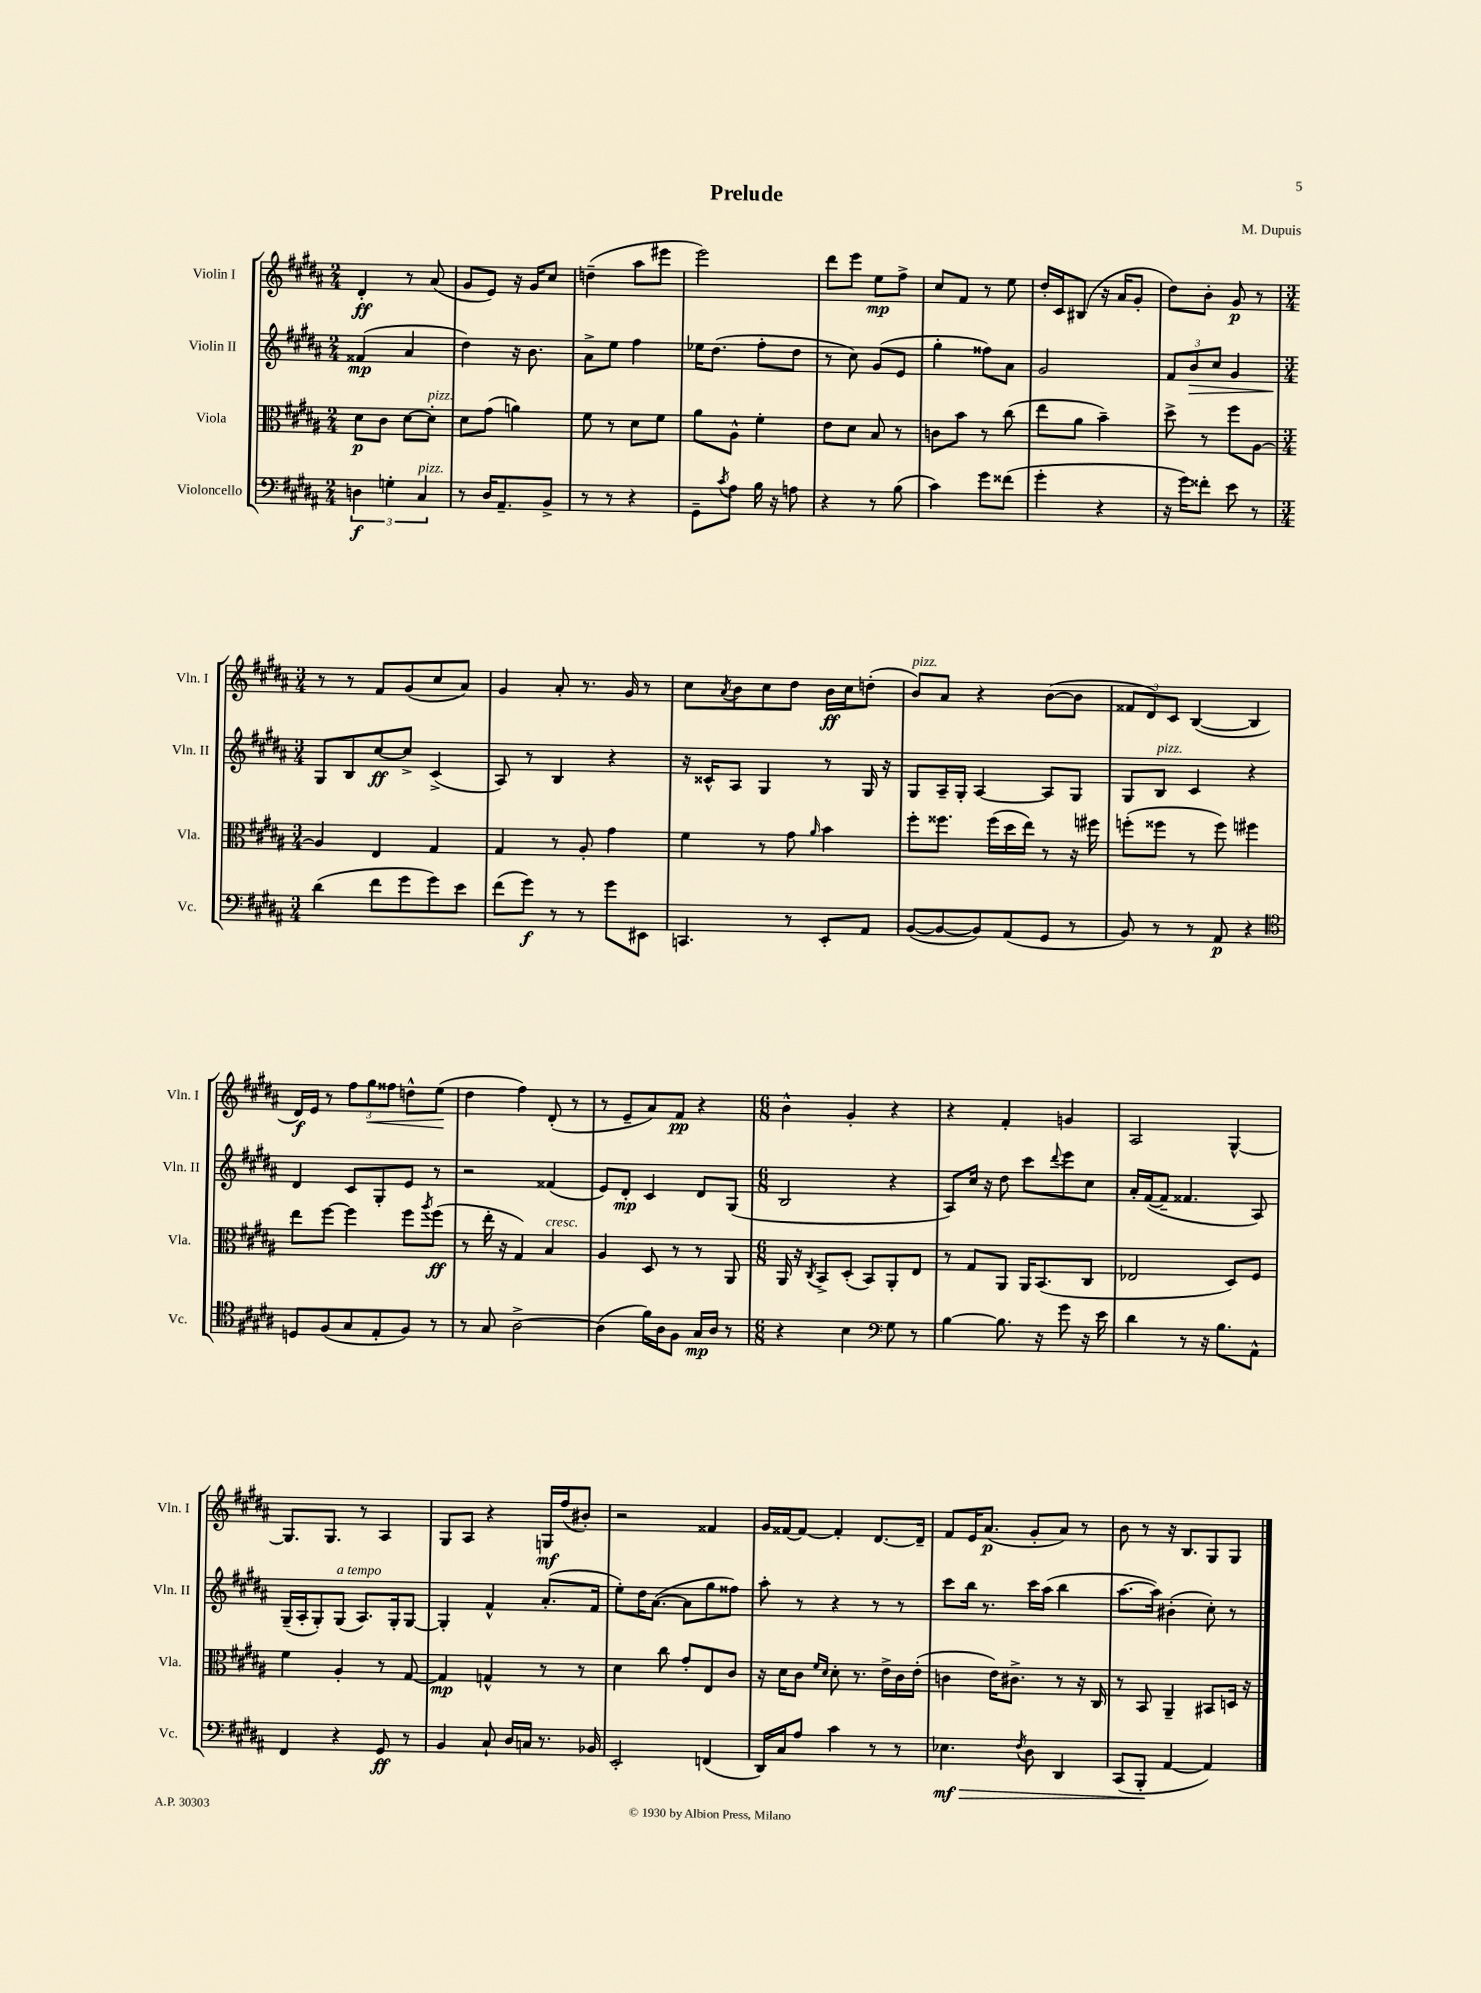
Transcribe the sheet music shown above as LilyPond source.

\header { title = "Prelude" composer = "M. Dupuis" }
<<
\new StaffGroup <<
\new Staff = "s0" \with { instrumentName = "Violin I" shortInstrumentName = "Vln. I" } {
    \clef treble \key b \major \numericTimeSignature \time 2/4
    dis'4-.\ff r8 ais'8( |
    gis'8 e'8) r16 gis'16 cis''8 |
    d''4--( ais''8 eis'''8 |
    e'''2) |
    dis'''8 e'''8 e''8\mp fis''8-> |
    cis''8 fis'8 r8 e''8 |
    dis''16-. cis'16 bis8( r16 ais'16 gis'8-. |
    dis''8) b'8-. gis'8\p r8 |
    \numericTimeSignature \time 3/4 r8 r8 fis'8 gis'8( cis''8 ais'8) |
    gis'4 ais'8-. r8. gis'16 r8 |
    cis''8 \acciaccatura { ais'8 } b'8 cis''8 dis''8 b'16\ff cis''16 d''8-.( |
    b'8^\markup { \italic "pizz." }) ais'8 r4 b'8~( b'8 |
    \tuplet 3/2 { fisis'8 dis'8) cis'8 } b4~( b4 |
    dis'16\f) e'16 r8 \tuplet 3/2 { fis''8 gis''8\< fisis''8 } d''8-^ e''8\!( |
    dis''4 fis''4) dis'8-.( r8 |
    r8 e'8-- ais'8) fis'8\pp r4 |
    \numericTimeSignature \time 6/8 b'4-^ gis'4-. r4 |
    r4 fis'4-. g'4 |
    ais2 gis4~-^ |
    gis8. gis8. r8 ais4 |
    gis8 ais8 r4 g16\mf fis''16( bis'8-.) |
    r2 fisis'4 |
    gis'16 fisis'16~ fisis'8~ fisis'4-. dis'8.~ dis'16-- |
    fis'8 e'16 ais'8.\p( gis'8-. ais'8) r8 |
    b'8 r8 r16 b8. gis8 gis8 \bar "|." |
}
\new Staff = "s1" \with { instrumentName = "Violin II" shortInstrumentName = "Vln. II" } {
    \clef treble \key b \major \numericTimeSignature \time 2/4
    fisis'4\mp( ais'4 |
    dis''4) r16 b'8. |
    ais'8-> e''8 fis''4 |
    ees''16 dis''8.( fis''8-. dis''8 |
    r8 cis''8) gis'8( e'8 |
    gis''4-. fisis''8) ais'8 |
    gis'2 |
    \tuplet 3/2 { fis'8 b'8\> cis''8 } gis'4 |
    \numericTimeSignature \time 3/4 gis8\! b8 cis''8~\ff cis''8-> cis'4->( |
    ais8) r8 b4 r4 |
    r16 cisis'16-^ ais8 gis4 r8 gis16 r16 |
    gis8 ais16-- gis16-. ais4~ ais8 gis8 |
    gis8 b8^\markup { \italic "pizz." } cis'4 r4 |
    dis'4 cis'8 gis8-. e'8 r8 |
    r2 fisis'4( |
    e'8) dis'8-.\mp cis'4 dis'8 gis8( |
    \numericTimeSignature \time 6/8 b2 r4 |
    ais8) cis''16 r16 dis''8 cis'''8 \appoggiatura { dis'''8 } e'''8 cis''8 |
    ais'16-. fis'16~( fis'8-- fisis'4. ais8) |
    gis16--( ais16-. gis8-.) gis8^\markup { \italic "a tempo" }( ais8.) gis16-. gis8~ |
    gis4-. fis'4-^ ais'8.-.( fis'16 |
    e''8-.) dis''16 ais'8.~( ais'8 gis''8 fisis''8) |
    ais''8-. r8 r4 r8 r8 |
    cis'''8 b''16 r8. cis'''16 ais''16( b''4 |
    ais''8.~ ais''16) bis'4-.( cis''8-.) r8 \bar "|." |
}
\new Staff = "s2" \with { instrumentName = "Viola" shortInstrumentName = "Vla." } {
    \clef alto \key b \major \numericTimeSignature \time 2/4
    dis'8\p cis'8 dis'8~ dis'8-.^\markup { \italic "pizz." } |
    dis'8 gis'8( a'4) |
    fis'8 r8 dis'8 fis'8 |
    ais'8 ais8-^ fis'4-. |
    e'8 dis'8 b8 r8 |
    c'8 b'8 r8 cis''8( |
    e''8 ais'8 b'4--) |
    dis''8-> r8 fis''8 ais8~ |
    \numericTimeSignature \time 3/4 ais4 e4 gis4 |
    gis4 r8 ais8-. gis'4 |
    fis'4 r8 gis'8 \grace { ais'16 } b'4 |
    fis''8-. fisis''8. fisis''16( dis''16 e''16) r8 r16 fis''16 |
    f''8-.( fisis''8 r8 fisis''8) fis''4 |
    e''8 fis''8~ fis''4 fis''8 \acciaccatura { ais''8 } fis''8\ff( |
    r8 e''16-. r16 gis4) b4^\markup { \italic "cresc." } |
    ais4 dis8 r8 r8 ais,8 |
    \numericTimeSignature \time 6/8 ais,16 r16 \acciaccatura { cis8 } b,8-> dis8-.( b,8) ais,8-. e8 |
    r8 gis8 ais,8 ais,16 b,8.( cis8 |
    ees2 dis8) fis8 |
    fis'4 ais4-. r8 gis8~ |
    gis4\mp g4-^ r8 r8 |
    dis'4 cis''8 gis'8-. e8 cis'8 |
    r16 dis'16 cis'8 \grace { fis'16 dis'16 } dis'8-. r8. e'16-> cis'16 e'16-.( |
    c'4 e'16) cis'8.-> r8 r16 cis16 |
    r8 b,8 ais,4-- bis,8 d16 r16 \bar "|." |
}
\new Staff = "s3" \with { instrumentName = "Violoncello" shortInstrumentName = "Vc." } {
    \clef bass \key b \major \numericTimeSignature \time 2/4
    \tuplet 3/2 { d4\f g4-. cis4^\markup { \italic "pizz." } } |
    r8 dis16 ais,8.-- b,8-> |
    r8 r8 r4 |
    gis,8-- \acciaccatura { cis'8 } ais8 b16 r16 a8 |
    r4 r8 b8( |
    cis'4) gis'8 fisis'8( |
    gis'4-. r4 |
    r16 gis'16) fisis'8-. e'8 r8 |
    \numericTimeSignature \time 3/4 dis'4( fis'8 gis'8 gis'8) e'8 |
    fis'8( gis'8\f) r8 r8 gis'8 eis,8 |
    c,4. r8 e,8-. ais,8 |
    b,8~( b,8~ b,8) ais,8( gis,8 r8 |
    b,8) r8 r8 ais,8\p r4 |
    \clef tenor d8 fis8( gis8 e8-. fis8) r8 |
    r8 gis8 ais2~-> |
    ais4( fis'16) ais16 fis8 gis16\mp ais16 r8 |
    \numericTimeSignature \time 6/8 r4 b4 \clef bass gis8 r8 |
    b4~ b8. r16 gis'8 r16 e'16 |
    dis'4 r8 r16 b8. ais,8-^ |
    fis,4 r4 gis,8\ff r8 |
    b,4 cis8-! dis16 c16 r8. bes,16 |
    e,2-. f,4( |
    dis,16) cis16 ais8 cis'4 r8 r8 |
    ees4.\mf\> \acciaccatura { fis8 } dis8 dis,4 |
    cis,8( b,,8-.\! ais,4~ ais,4) \bar "|." |
}
>>
>>
\layout { \context { \Score \remove "Bar_number_engraver" } }
